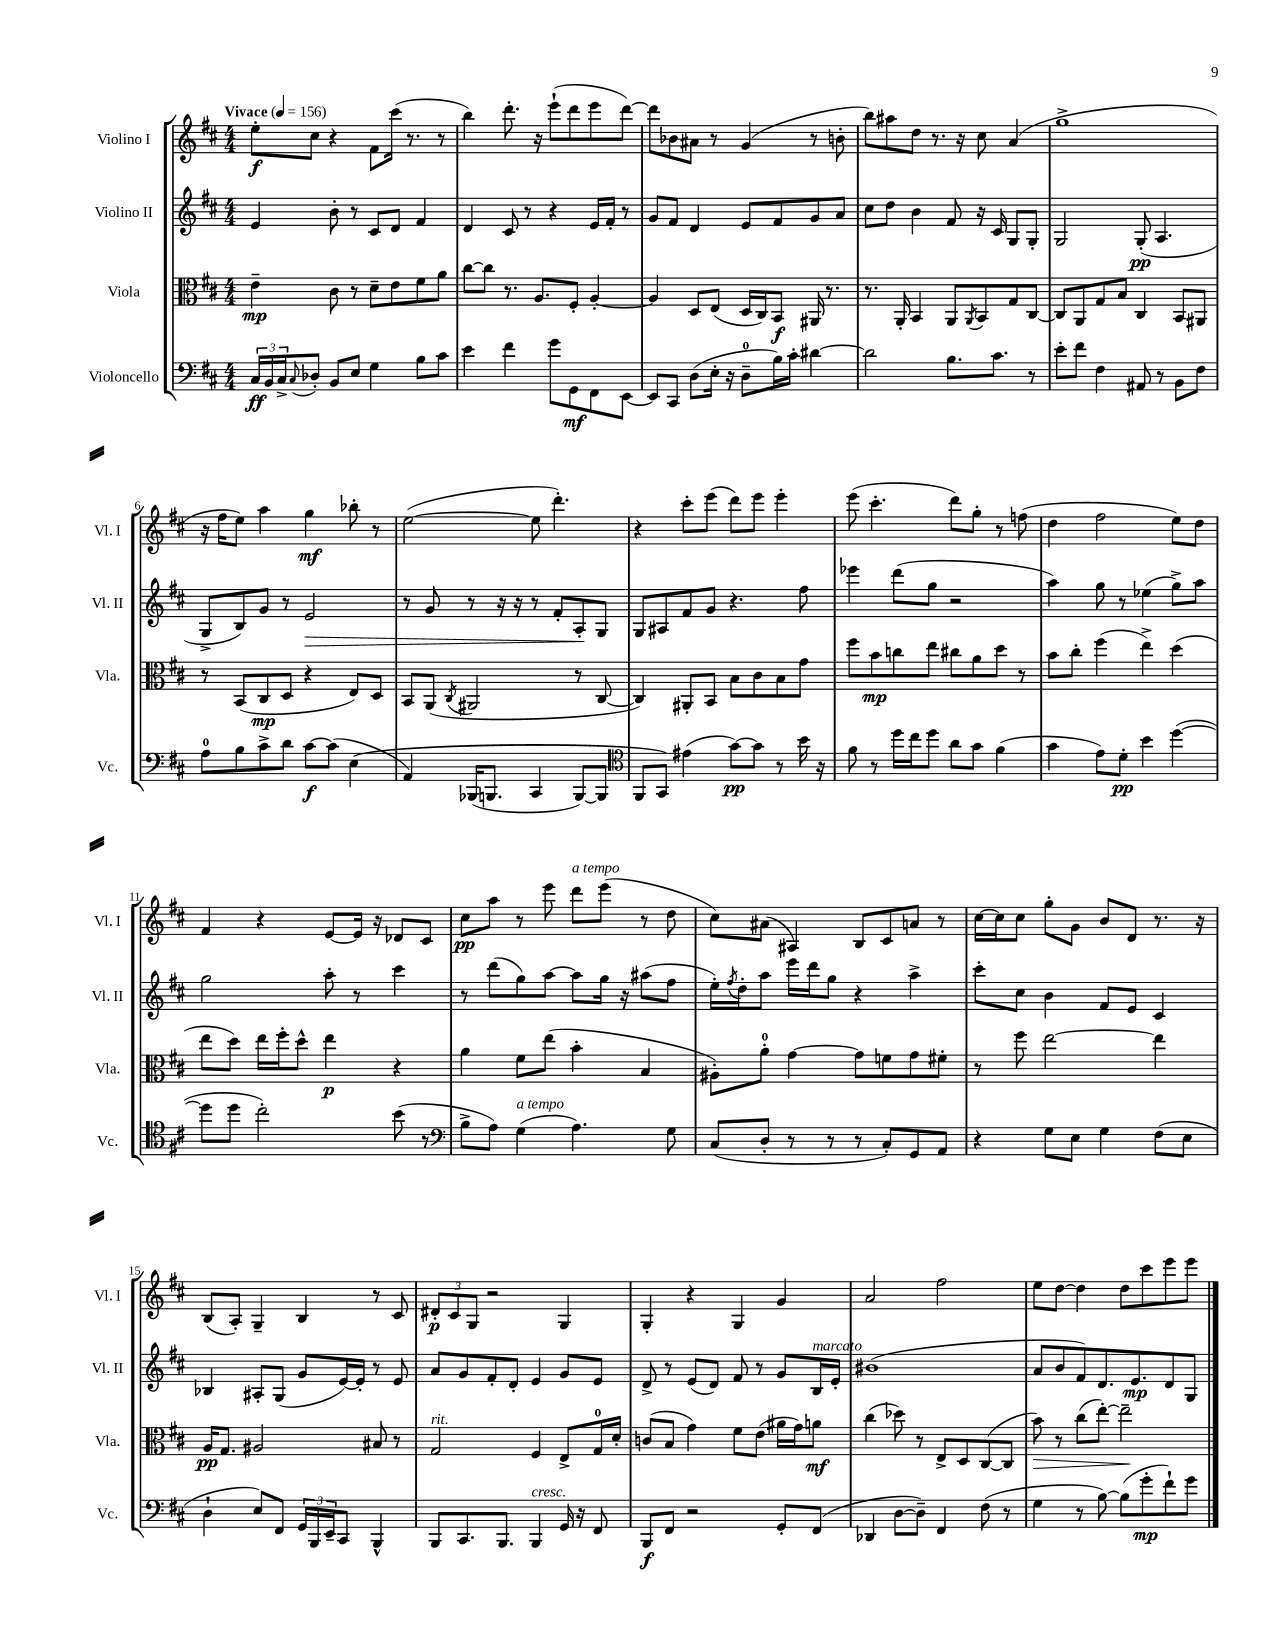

**kern	**kern	**kern	**kern
*staff4	*staff3	*staff2	*staff1
*clefF4	*clefC3	*clefG2	*clefG2
*k[f#c#]	*k[f#c#]	*k[f#c#]	*k[f#c#]
*M4/4	*M4/4	*M4/4	*M4/4
*MM156	*MM156	*MM156	*MM156
24C#	4e~	4e	8ee'
24BB	.	.	.
24C#^	.	.	.
8qqC#	.	.	.
8D-'	.	.	8cc#
8BB	8c#	8b'	4r
8E	8r	8r	.
4G	8d~	8c#	8f#
.	8e	8d	(16ccc#
.	.	.	8.r
8B	8f#	4f#	.
8c#	8a	.	8r
=	=	=	=
4e	[8cc#	4d	4bb)
.	8cc#]	.	.
4f#	8.r	8c#	8.ddd'
.	.	8r	.
.	8.A	.	16r
8g	.	4r	(8eee`
8GG	8F#'	.	8ddd
8FF#	[4A'	16e	8eee
.	.	16f#'	.
[8EE	.	8r	[8ddd)
=	=	=	=
8EE]	4A]	8g	8ddd]
8CC#	.	8f#	8b-
(8D	8D	4d	8a#
16E'	(8E	.	8r
16r	.	.	.
8D~	16D	8e	(4g
.	16C#)	.	.
16B)	8BB	8f#	.
16c#'	.	.	.
[4d#	16AA#	8g	8r
.	8.r	.	.
.	.	8a	8b'
=	=	=	=
2d#]	8.r	8cc#	8bb)
.	.	8dd	8aa#
.	16AA'	.	.
.	4BB	4b	8dd
.	.	.	8.r
8.B	8AA	8f#	.
.	.	.	16r
.	8qAA	.	.
.	8BB	16r	8cc#
8.c#	.	16c#	.
.	8G	8G	(4a
8r	[8C#	8G'	.
=	=	=	=
8e'	8C#]	2G	1gg^
8f#	8AA	.	.
4F#	8G	.	.
.	8B	.	.
8AA#	4C#	(8G'	.
8r	.	4.A	.
8BB	8BB	.	.
8F#	8AA#	.	.
=	=	=	=
8A	8r	8G^	16r
.	.	.	16ff#
8B	(8BB	8B)	8ee)
8c#^	8C#	8g	4aa
8d	8D	8r	.
[8c#	4r	2e	4gg
(8c#]	.	.	.
&(4E	8E)	.	8bb-'
.	8D	.	8r
=	=	=	=
4AA)	8BB	8r	([2ee
.	(8AA	8g	.
.	8qC#	.	.
(16BBB-	2AA#	8r	.
8.BBB	.	.	.
.	.	16r	.
.	.	16r	.
4CC#	.	8r	8ee]
.	.	8f#'	4.ddd')
[8BBB)	8r	8A'	.
8BBB]	[8C#	8G	.
=	=	=	=
*clefC4	*	*	*
8FF#	4C#])	8G	4r
8GG&)	.	8A#	.
(4e#	8AA#'	8f#	8ccc#'
.	8BB	8g	(8eee
[8g)	8B	4.r	8ddd)
8g]	8c#	.	8eee
8r	8B	.	4eee'
16b	8g	8ff#	.
16r	.	.	.
=	=	=	=
8f#	8ff#	4eee-	(8eee
8r	8b	.	4.ccc#'
16dd	8cc	(8ddd	.
16cc#	.	.	.
8dd	8ee	8gg	.
8a	8cc#	2r	8ddd)
8g	8a	.	8gg'
(4f#	8dd	.	8r
.	8r	.	(8ff
=	=	=	=
4g	8b	4aa)	4dd
.	8cc#'	.	.
8e)	(4ff#	8gg	2ff#
8d'	.	8r	.
4b	4ee^)	(4ee-	.
([4dd	(4dd	8gg^)	8ee)
.	.	8aa	8dd
=	=	=	=
8dd]	8ee	2gg	4f#
8dd	8dd)	.	.
2cc#')	16ee	.	4r
.	16ff#'	.	.
.	8dd^^	.	.
.	4ee	8aa'	[8e
.	.	8r	16e]
.	.	.	16r
(8b	4r	4ccc#	8d-
8r	.	.	8c#
=	=	=	=
*clefF4	*	*	*
8B^	4a	8r	8cc#
8A)	.	(8ddd	8aa
(4G	8f#	8gg)	8r
.	(8ee	[8aa	8eee
4.A)	4b'	8aa]	8ddd
.	.	16gg	(8eee
.	.	16r	.
.	4B	(8aa#	8r
8G	.	8ff#	8dd
=	=	=	=
(8C#	8A#')	16ee')	8cc#)
.	.	8qff#	.
.	.	16dd'	.
8D'	8a'	8aa	(8a#
8r	[4g	16eee	4A#)
.	.	16ddd	.
8r	.	8gg	.
8r	8g]	4r	8B
8C#')	8f	.	8c#
8GG	8g	4aa^	8a
8AA	8f#'	.	8r
=	=	=	=
4r	8r	8ccc#'	[16cc#
.	.	.	16cc#]
.	8ff#	8cc#	8cc#
8G	[2ee	4b	8gg'
8E	.	.	8g
4G	.	8f#	8b
.	.	8e	8d
(8F#	4ee]	4c#	8.r
8E	.	.	.
.	.	.	16r
=	=	=	=
4D`	16A	4B-	(8B
.	8.G	.	.
.	.	.	8A')
8E)	2A#	8A#'	4G~
8FF#	.	(8G	.
24GG	.	8g	4B
24BBB	.	.	.
24EE~	.	.	.
8CC#	.	[16e)	.
.	.	16e']	.
4BBB^^	8B#	8r	8r
.	8r	8e	8c#
=	=	=	=
8BBB	2G	8a	12d#'
.	.	.	12c#
8.CC#	.	8g	.
.	.	.	12G
.	.	8f#'	2r
8.BBB	.	.	.
.	.	8d'	.
4BBB	4F#	4e	.
16GG	8E^	8g	4G
16r	.	.	.
8FF#	16G	8e	.
.	16d'	.	.
=	=	=	=
8BBB	(8c	8d^	4G'
8FF#	8B	8r	.
2r	4g)	(8e	4r
.	.	8d)	.
.	8f#	8f#	4G
.	(8e	8r	.
8GG'	16a#	8g	4g
.	16g)	.	.
(8FF#	8a	16B	.
.	.	16e'	.
=	=	=	=
4DD-	(4cc#	(1b#	2a
[8D	8dd-)	.	.
8D~])	8r	.	.
4FF#	8E^	.	2ff#
.	8D	.	.
(8F#	([8C#	.	.
8r	8C#]	.	.
=	=	=	=
4G	8b)	8a	8ee
.	8r	8b	[8dd
8r	(8cc#	8f#)	4dd]
[8B)	[8ee')	8.d	.
(8B]	2ee~]	.	8dd
.	.	8.e	.
8g'	.	.	8ccc#
8f#`)	.	8d	8eee
8g	.	8G	8eee
==	==	==	==
*-	*-	*-	*-
